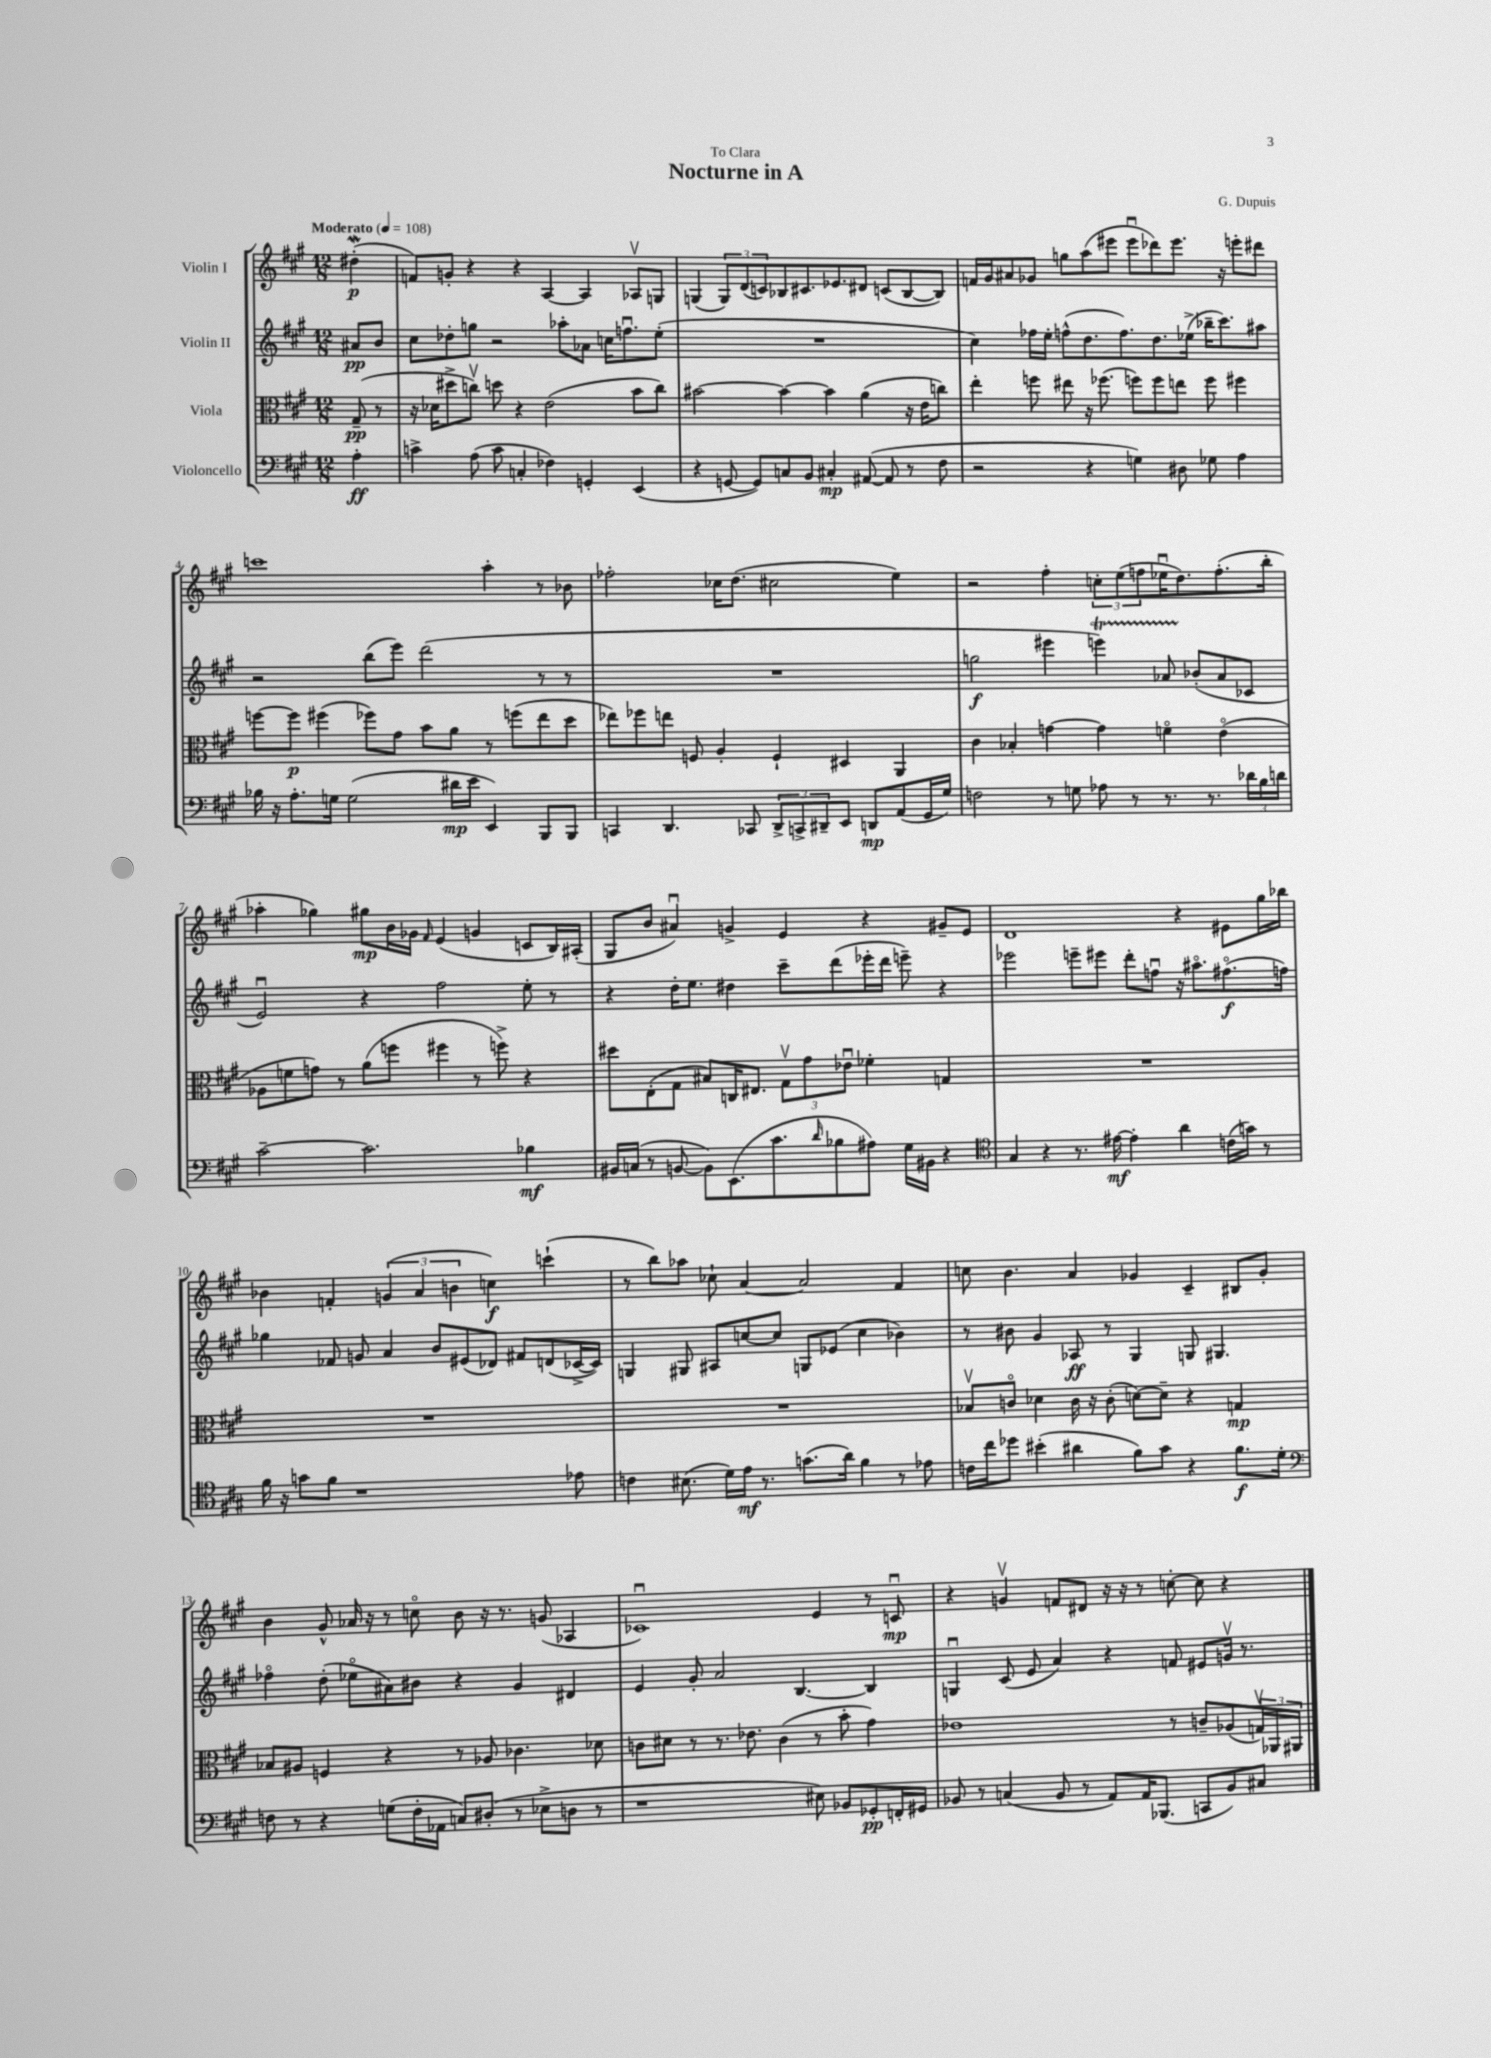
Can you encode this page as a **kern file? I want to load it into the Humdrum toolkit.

**kern	**kern	**kern	**kern
*staff4	*staff3	*staff2	*staff1
*clefF4	*clefC3	*clefG2	*clefG2
*k[f#c#g#]	*k[f#c#g#]	*k[f#c#g#]	*k[f#c#g#]
*M12/8	*M12/8	*M12/8	*M12/8
*MM108	*MM108	*MM108	*MM108
4A'	(8G#~	8a#	(4dd#'
.	8r	8b	.
=	=	=	=
4c^	16r	8cc#	8f)
.	16d-	.	.
.	8dd#^	8dd-'	8g'
(8A	8ccv)	8gg	4r
8c	8dd	2r	.
4C'	4r	.	4r
4F-)	(2e	.	[4A
.	.	8aa-'	.
4GG'	.	8a-	4A]
.	.	16cc	.
.	.	8.ffu	.
(4EE	8b	.	8A-v
.	8cc)	(8ee'	8G
=	=	=	=
4r	[2b#	1.r	(4G
[8GG	.	.	12G)
.	.	.	(12d
8GG])	.	.	.
.	.	.	12c)
8C	4b#_	.	8B-
8BB	.	.	8.c#
4C#'	4b#]	.	.
.	.	.	8.e-
([8AA#	(4a	.	8d#
8AA#]	.	.	(8c
8r	16r	.	[8B-
.	16e	.	.
8F#	8cc)	.	8B-])
=	=	=	=
2r	4ee'	4cc#)	16f
.	.	.	16g#
.	.	.	8a#
.	8ff	16ff-	8g-
.	.	16ee'	.
.	8ee#	(8ff^^	8gg
4r	16r	8.dd	(8aa
.	(8.ff-	.	.
.	.	.	8eee#
.	.	8.ff)	.
4G)	8ff)	.	8eee#u
.	8ff	8.dd	8ddd-)
8D#	8ee	.	8.eee#
.	.	(16ee-^	.
8G-	8ff	16bb-~	.
.	.	8.ccc#)	16r
4A	4ff#	.	8eee'
.	.	8aa#	8ddd#
=	=	=	=
16B-	[8ff	2r	1ccc
16r	.	.	.
8.A'	8ff]	.	.
.	(4ff#	.	.
16G	.	.	.
(2G	.	.	.
.	8ff-)	(8bb	.
.	8g#	8eee)	.
.	8b	(2ddd	.
16d#	8a	.	.
16e	.	.	.
4EE)	8r	.	4aa'
.	(8ff	.	.
8BBB	8ee	8r	8r
8BBB	8dd	8r	8b-
=	=	=	=
4CC	8ee-)	1.r	2ff-'
.	8ff-	.	.
4.DD	8ee	.	.
.	8F	.	.
.	4A'	.	16cc-
.	.	.	(8.dd
8CC-	.	.	.
12DD^	4F`	.	2cc#
12CC^	.	.	.
12DD#~	.	.	.
8EE	4D#	.	.
8DD	.	.	.
(8AA	4AA	.	4ee)
16GG#	.	.	.
16G#)	.	.	.
=	=	=	=
2F	4c#	2gg	2r
.	4B-'	.	.
8r	[4g	4eee#	4ff#'
8G	.	.	.
8A-	4g]	4eee)	12cc'
.	.	.	(12ee
8r	.	.	.
.	.	.	12ff
8.r	4fo	8a-	16ee-u
.	.	.	8.dd)
.	.	(8b-'	.
8.r	.	.	.
.	(4eo	8a-	(8.ff'
24d-	.	8c-	.
24B	.	.	.
.	.	.	16bb'
24d	.	.	.
=	=	=	=
[2c#~	8A-	2eu)	4aa-'
.	8f	.	.
.	8g)	.	4gg-)
.	8r	.	.
2.c#]	(8a	4r	8gg#
.	8ff	.	16b
.	.	.	16g-
.	.	.	16qqf#
.	4ff#	2ff#	(4e
.	8r	.	4g
.	8ff^)	.	.
4B-	4r	8ee'	8c
.	.	8r	16B)
.	.	.	(16A#'
=	=	=	=
16BB#	8dd#	4r	8G#
(16C	.	.	.
8r	(8E'	.	8b
[8BB	8G#	16dd'	4a#u)
.	.	8.ee	.
8BB])	8B#)	.	.
(8.EE	16C	4dd#	4g^
.	8.E#	.	.
8.c#	.	.	.
.	12G#v	8ccc#~	4e
.	12g#	.	.
16qqd	.	.	.
8B-	.	(8ddd	.
.	12e-u	.	.
8A#)	4f-'	16eee-'	4r
.	.	16ddd	.
16G#	.	8eee~)	.
16BB#	.	.	.
4r	4G	4r	8g#~
.	.	.	8e
=	=	=	=
*clefC4	*	*	*
4G#	1.r	2eee-	1d
4r	.	.	.
8.r	.	8eee~	.
.	.	8eee#	.
[16e#	.	.	.
4e#']	.	8ddd'	.
.	.	8ffu	.
4a	.	16r	4r
.	.	8.aa#o	.
(16c	.	(8.ff#o	8e#
16g)	.	.	.
8r	.	.	16gg#
.	.	16ff)	16bb-
=	=	=	=
16f#	1.r	4gg-	4b-
16r	.	.	.
8g	.	.	.
8f#	.	8f-	4f'
1r	.	8g	.
.	.	4a	(6g
.	.	.	6a
.	.	8b	.
.	.	.	6b
.	.	(8e#	.
.	.	8d-)	4cc)
.	.	8f#	.
.	.	(8d	(4ccc`
8e-	.	[16c-^	.
.	.	16c-])	.
=	=	=	=
4c	1.r	4G	8r
.	.	.	8bb)
(8.B#	.	8G#	8aa-
.	.	8A#	8cc-`
16d)	.	.	.
16e	.	[8cc	[4a
8.r	.	.	.
.	.	8cc]	.
(8.g	.	8G	2a]
.	.	(8e-	.
16a)	.	.	.
4f#	.	4cc	.
8r	.	4b-)	4f#
8e-	.	.	.
=	=	=	=
16c	8B-v	8r	8cc
16cc#	.	.	.
8dd-	8co	8b#	4.b
(4b#'	4d-	4g#	.
4a#	16c	8A-	4a
.	16r	.	.
.	(8c'	8r	.
8f#)	[8d)	4G#	4g-
8g#	8d~]	.	.
4r	4r	8G	4c#~
.	.	4.G#	.
8.f#	4G	.	8B#
.	.	.	8g-'
16d'	.	.	.
=	=	=	=
*clefF4	*	*	*
8F	8B-	4ff-o	4b
8r	8A#	.	.
4r	4F	(8dd'	8g#^^
.	.	8ee-o	16a-
.	.	.	16r
(8G	4r	8a#)	8r
16F'	.	8b#	8cco
16AA-	.	.	.
8C)	8r	4r	8b
(8D#'	8A-	.	16r
.	.	.	8.r
8r	4.c-	4g#	.
8E-^	.	.	(8g
8D	.	4d#	4A-
8r	8d-	.	.
=	=	=	=
1r	8c	4e	1c-u)
.	8d#	.	.
.	8r	8g#'	.
.	8.r	2a	.
.	8.e-	.	.
.	(4c	.	.
.	.	[4.B	.
8E#)	8r	.	4e
8BB-	8b'	.	.
8GG-'	4g#)	4B]	8r
16FF'	.	.	8cu
16GG#	.	.	.
=	=	=	=
8BB-	1e-	4Gu	4r
8r	.	.	.
(4C	.	(8c#	4gv
.	.	8e	.
8BB-	.	4a)	8f
8r	.	.	8d#
8AA)	.	4r	16r
.	.	.	16r
16AA	.	.	8r
(8.BBB-	.	.	.
.	8r	8f	[8cc'
8CC	8c~	8e#	8cc]
8BB-)	(8A-	16gv	4r
.	.	8.r	.
8C#	24Gv)	.	.
.	24AA-	.	.
.	24AA#	.	.
==	==	==	==
*-	*-	*-	*-
